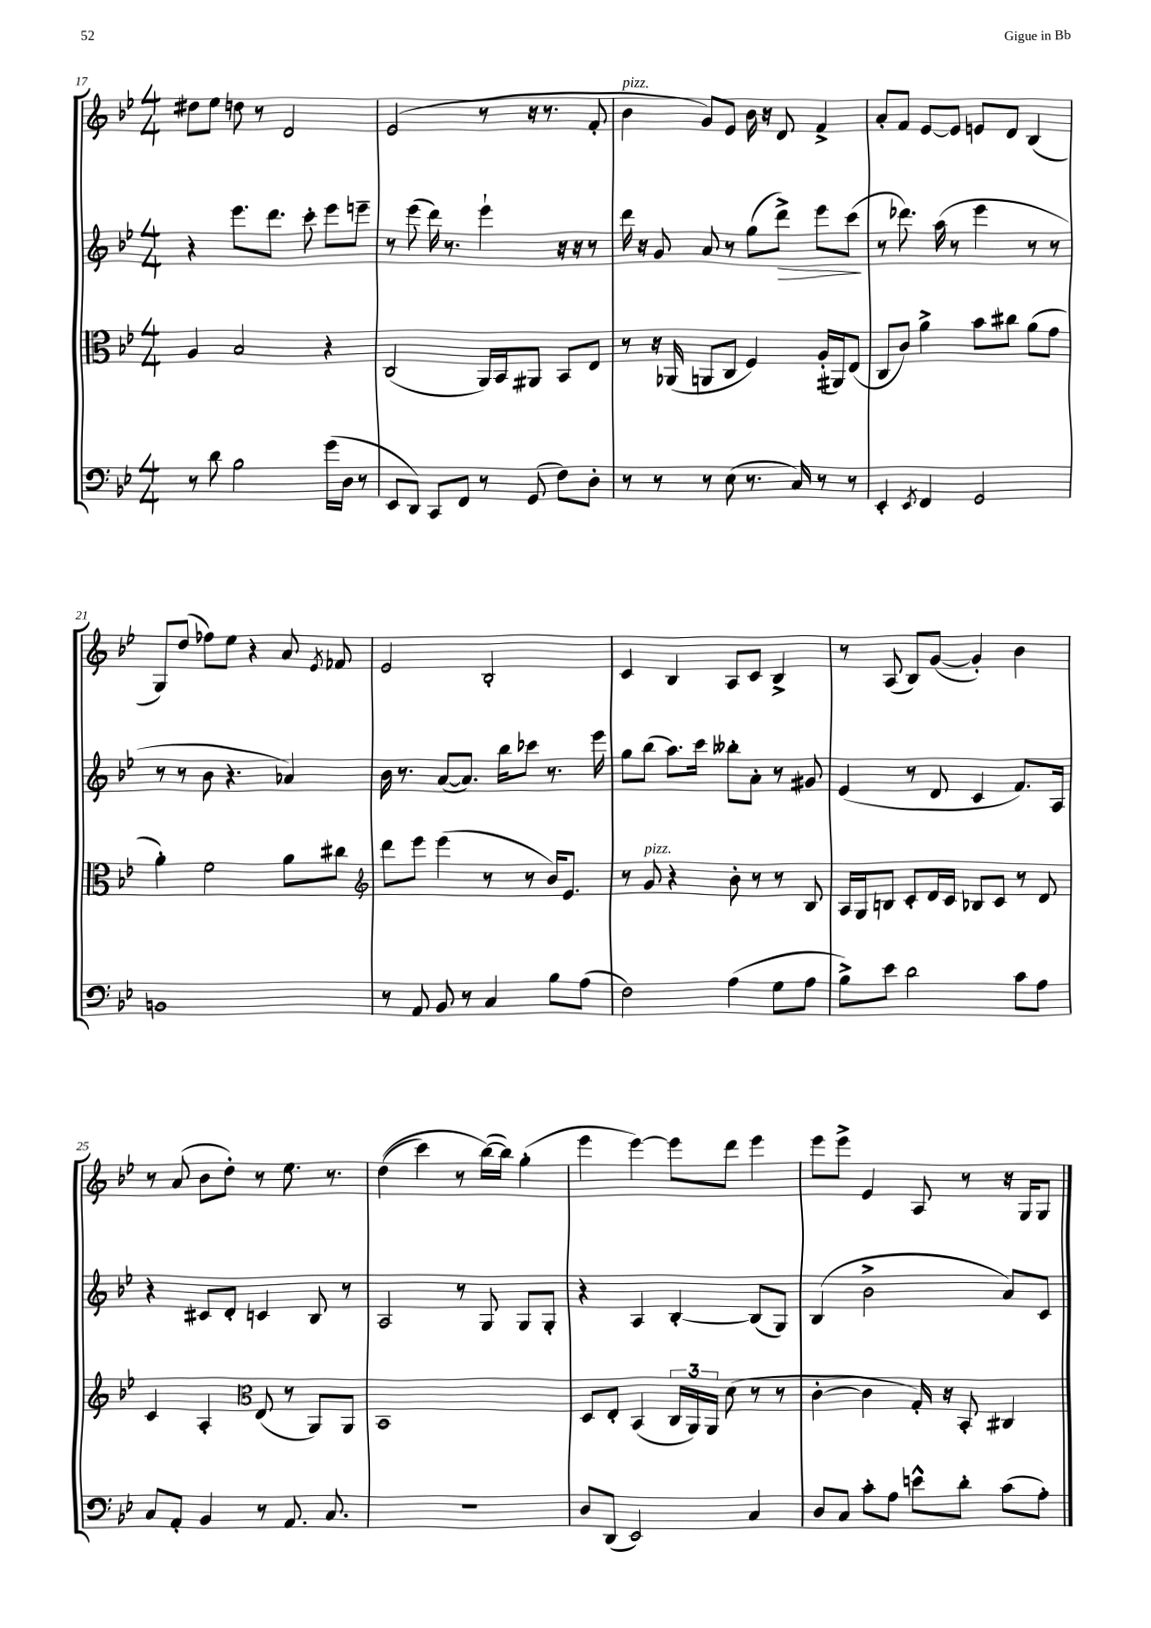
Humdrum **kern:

**kern	**kern	**kern	**kern
*staff4	*staff3	*staff2	*staff1
*clefF4	*clefC3	*clefG2	*clefG2
*k[b-e-]	*k[b-e-]	*k[b-e-]	*k[b-e-]
*M4/4	*M4/4	*M4/4	*M4/4
8r	4A/	4r	8dd#\L
8d\	.	.	8ee-\J
2B-\	2B-/	8.eee-\L	8dd\
.	.	.	8r
.	.	8.ddd\J	.
.	.	.	2d/
.	.	8ccc'\	.
(16g\LL	4r	8eee-\L	.
16D\JJ	.	.	.
8r	.	8eee~\J	.
=	=	=	=
8EE-/L	(2C/	8r	(2e-/
8DD/J)	.	(8eee-\	.
8CC/L	.	16ddd\)	.
.	.	8.r	.
8FF/J	.	.	.
8r	16AA/LL)	4eee-`\	8r
.	16BB-/J	.	.
(8GG/	8AA#/J	.	16r
.	.	.	8.r
8F\L)	8BB-/L	16r	.
.	.	16r	.
8D'\J	8E-/J	8r	8f'/
=	=	=	=
8r	8r	16ddd\	4b-\
.	.	16r	.
8r	16r	8g/	.
.	(16AA-/	.	.
8r	8AA/L	8a/	8g/L)
(8E-\	8C/J	8r	8e-/J
8.r	4F/)	(8gg\L	16b-\
.	.	.	16r
.	.	8ddd^\J)	8d/
16C/)	.	.	.
8r	(16A'/LL	8eee-\L	4f^/
.	16AA#/J)	.	.
8r	(8E-/J	(8ccc\J	.
=	=	=	=
4EE-'/	8C/L	8r	8a'/L
.	8c/J)	8.ddd-\)	8f/J
8qEE-/	.	.	.
4FF/	4a^\	.	[8e-/L
.	.	(16aa\	.
.	.	8r	8e-/]J
2GG/	8b-\L	4eee-\	8e/L
.	8cc#\J	.	8d/J
.	(8a\L	8r	(4B-/
.	8g\J	8r	.
=	=	=	=
1BB	4a'\)	8r	8G/L)
.	.	8r	(8dd/J
.	2f\	8b-\	8ff-\L)
.	.	4.r	8ee-\J
.	.	.	4r
.	8a\L	4a-/)	8a/
.	.	.	8qe-/
.	8cc#\J	.	8f-/
=	=	=	=
*	*clefG2	*	*
8r	8ddd\L	16b-\	2e-/
.	.	8.r	.
8AA/	8eee-\J	.	.
8BB-/	(4eee-\	([8a/L	.
8r	.	8.a/]J)	.
4C/	8r	.	2B-'/
.	.	16bb-\LK	.
.	8r	8ccc-\J	.
8B-\L	16b-/LK)	8.r	.
.	8.e-/J	.	.
(8A\J	.	.	.
.	.	16eee-\	.
=	=	=	=
2F\)	8r	8gg\L	4c/
.	8g/	(8bb-\J	.
.	4r	8.aa\L)	4B-/
.	.	16ccc\Jk	.
(4A\	8b-'\	8bb--'\L	8A/L
.	8r	8a'\J	8c/J
8G\L	8r	8r	4B-^/
8A\J	8B-/	8g#/	.
=	=	=	=
8B-^\L)	16A/LL	(4e-/	8r
.	16G/J	.	.
8e-\J	8B/J	.	(8A/
2d\	8c'/L	8r	8B-/L)
.	16d/L	8d/	([8g/J
.	16c/JJ	.	.
.	8B-/L	4c/	4g'/])
.	8c/J	.	.
8c\L	8r	8.f/L)	4b-\
8A\J	8d/	.	.
.	.	16A/Jk	.
=	=	=	=
8C/L	4c/	4r	8r
8AA'/J	.	.	(8a/
4BB-/	4A'/	8c#/L	8b-\L
.	.	8d'/J	8dd'\J)
*	*clefC3	*	*
8r	(8E-/	4c/	8r
8.AA/	8r	.	8.ee-\
.	8AA/L)	8B-/	.
8.C/	.	.	8.r
.	8AA/J	8r	.
=	=	=	=
1r	1BB-	2A/	&((4dd\
.	.	.	4ccc\)
.	.	8r	8r
.	.	8G/	([16bb-\LL&)
.	.	.	16bb-\]JJ)
.	.	8G/L	(4gg'\
.	.	8G'/J	.
=	=	=	=
8D/L	8D/L	4r	4eee-\
(8DD/J	8E-'/J	.	.
2EE-/)	(4BB-/	4A/	[4eee-\)
.	24C/LL	[4B-'/	8eee-\]L
.	24AA/)	.	.
.	24AA/JJ	.	.
.	(8d\	.	8ddd\J
4C/	8r	(8B-/]L	4eee-\
.	8r	8G/J)	.
=	=	=	=
8D/L	[4c'\	(4B-/	8eee-\L
8C/J	.	.	8eee-^\J
8c'\L	4c\]	2b-^\	4e-/
8A\J	.	.	.
8e^^\L	16G'/)	.	8A/
.	16r	.	.
8d'\J	8BB-'/	.	8r
(8c\L	4C#/	8a/L)	16r
.	.	.	16G/LK
8A'\J)	.	8c/J	8G/J
==	==	==	==
*-	*-	*-	*-
